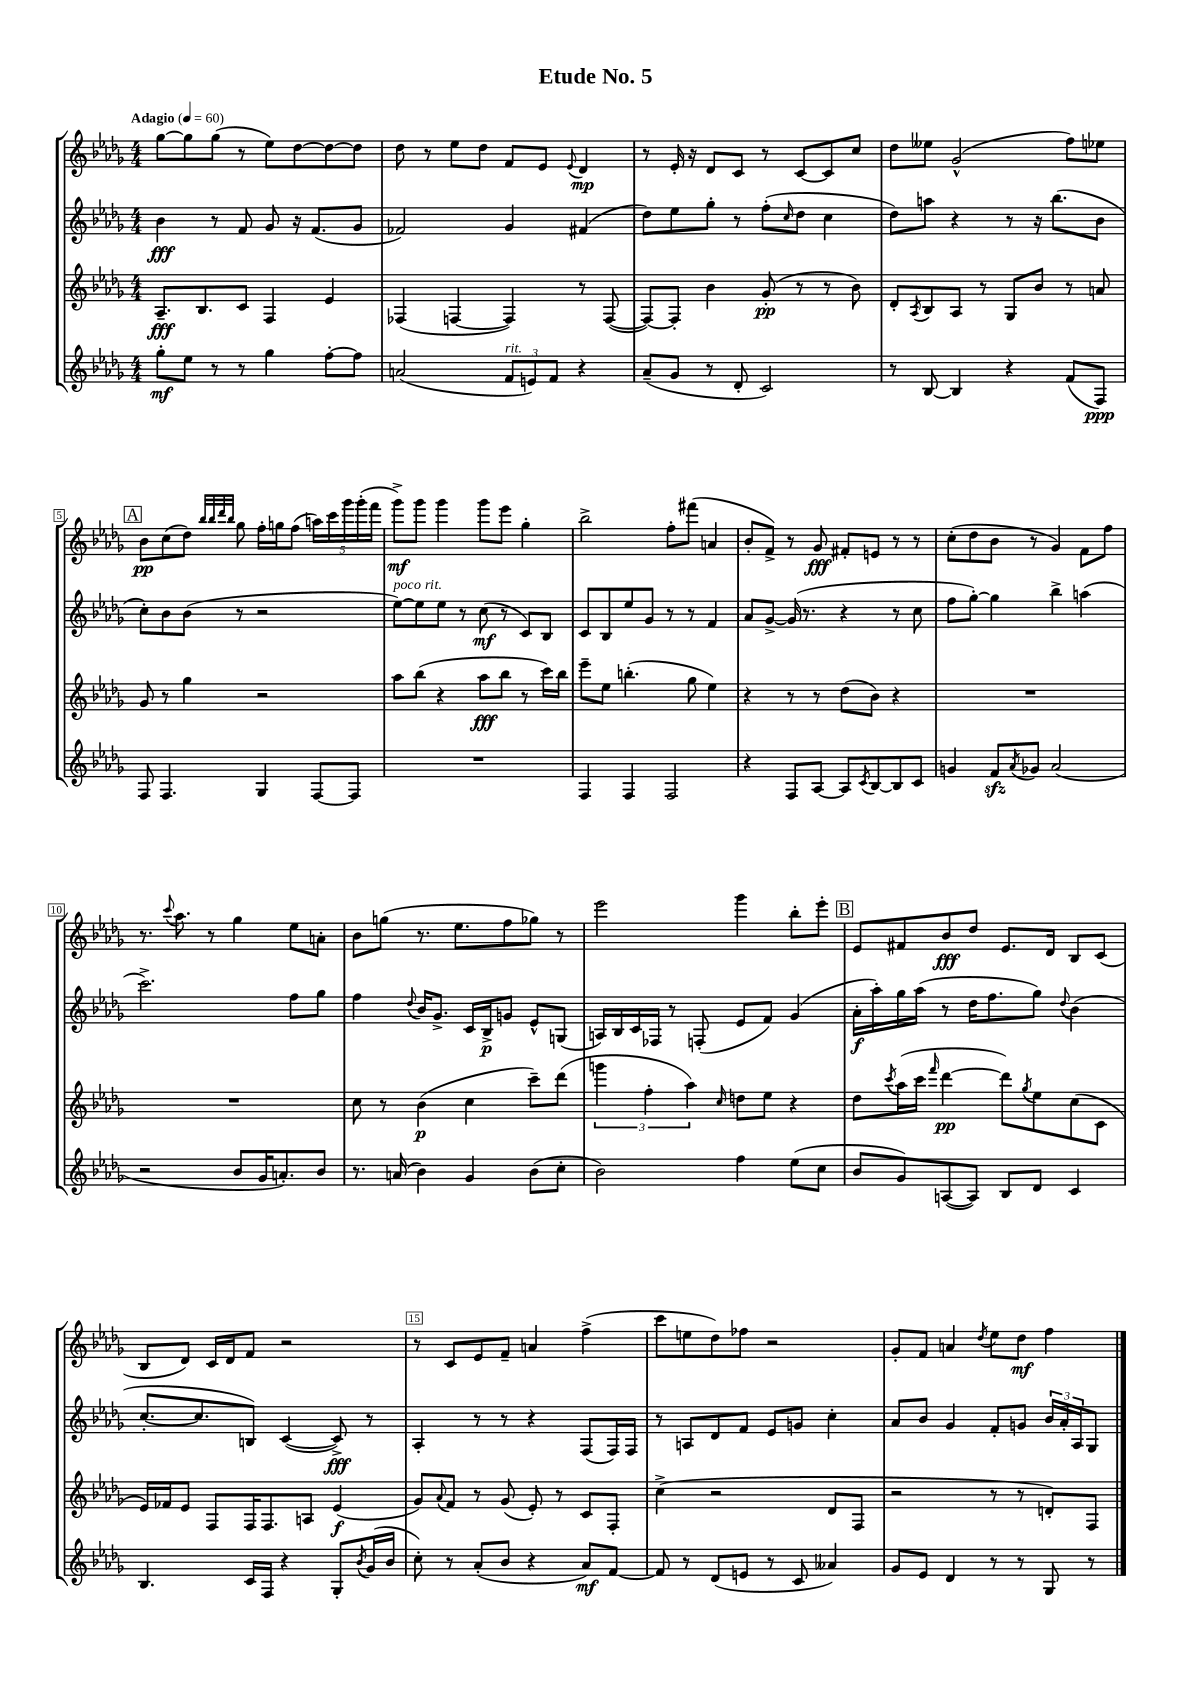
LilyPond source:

\header { title = "Etude No. 5" }
<<
\new StaffGroup <<
\new Staff = "s0" {
    \clef treble \key des \major \numericTimeSignature \time 4/4 \tempo "Adagio" 4 = 60
    ges''8~ ges''8 ges''8( r8 ees''8) des''8~ des''8~ des''8 |
    des''8 r8 ees''8 des''8 f'8 ees'8 \appoggiatura { ees'8 } des'4\mp |
    r8 ees'16-. r16 des'8 c'8 r8 c'8~ c'8 c''8 |
    des''8 eeses''8 ges'2-^( f''8) ees''8 |
    \mark \markup { \box "A" } bes'8\pp c''8( des''8) \grace { bes''32 bes''32 des'''32 bes''32 } ges''8 f''16-. g''16 f''8( \tuplet 5/4 { a''16) c'''16 ges'''16 ges'''16-.( f'''16 } |
    ges'''8->\mf) ges'''8 ges'''4 ges'''8 ees'''8 ges''4-. |
    bes''2-> f''8-. fis'''8( a'4 |
    bes'8-. f'8->) r8 ges'8\fff fis'8-. e'8 r8 r8 |
    c''8-.( des''8 bes'8 r8 ges'4) f'8 f''8 |
    r8. \appoggiatura { c'''8 } aes''8. r8 ges''4 ees''8 a'8-. |
    bes'8 g''8( r8. ees''8. f''8 ges''8) r8 |
    ees'''2 ges'''4 bes''8-. ees'''8-. |
    \mark \markup { \box "B" } ees'8 fis'8 bes'8\fff des''8 ees'8. des'16 bes8 c'8( |
    bes8 des'8) c'16 des'16 f'8 r2 |
    r8 c'8 ees'8 f'8-- a'4 f''4->( |
    c'''8 e''8 des''8) fes''8 r2 |
    ges'8-. f'8 a'4 \acciaccatura { des''8 } ees''8 des''8\mf f''4 \bar "|." |
}
\new Staff = "s1" {
    \clef treble \key des \major \numericTimeSignature \time 4/4
    bes'4\fff r8 f'8 ges'8 r16 f'8.( ges'8 |
    fes'2) ges'4 fis'4( |
    des''8) ees''8 ges''8-. r8 f''8-.( \grace { c''16 } des''8 c''4 |
    des''8) a''8 r4 r8 r16 bes''8.( bes'8 |
    \mark \markup { \box "A" } c''8-.) bes'8 bes'8( r8 r2 |
    ees''8~^\markup { \italic "poco rit." }) ees''8 ees''8 r8 c''8\mf( r8 c'8) bes8 |
    c'8 bes8 ees''8 ges'8 r8 r8 f'4 |
    aes'8 ges'8~-> ges'16( r8. r4 r8 c''8 |
    f''8 ges''8~-.) ges''4 bes''4-> a''4( |
    c'''2.->) f''8 ges''8 |
    f''4 \appoggiatura { des''8 } bes'16 ges'8.-> c'16 bes16->\p g'8 ees'8-^ g8( |
    a16) bes16 c'16 fes16 r8 f8-.( ees'8 f'8) ges'4( |
    \mark \markup { \box "B" } aes'16-.\f aes''16-.) ges''16 aes''16( r8 des''16 f''8. ges''8) \appoggiatura { des''8 } bes'4( |
    c''8.~-. c''8. b8) c'4~( c'8->\fff) r8 |
    aes4-. r8 r8 r4 f8( f16) f16 |
    r8 a8 des'8 f'8 ees'8 g'8 c''4-. |
    aes'8 bes'8 ges'4 f'8-. g'8 \tuplet 3/2 { bes'16 aes'16-. aes16 } ges8 \bar "|." |
}
\new Staff = "s2" {
    \clef treble \key des \major \numericTimeSignature \time 4/4
    aes8.--\fff bes8. c'8 f4 ees'4 |
    fes4( f4~ f4) r8 f8~( |
    f8~) f8-. bes'4 ges'8-.\pp( r8 r8 bes'8) |
    des'8-. \acciaccatura { aes8 } bes8 aes8 r8 ges8 bes'8 r8 a'8 |
    \mark \markup { \box "A" } ges'8 r8 ges''4 r2 |
    aes''8 bes''8( r4 aes''8\fff bes''8 r8 c'''16) bes''16 |
    ees'''8-- ees''8 b''4.-.( ges''8 ees''4) |
    r4 r8 r8 des''8( bes'8) r4 |
    R1 |
    R1 |
    c''8 r8 bes'4\p( c''4 c'''8--) des'''8( |
    \tuplet 3/2 { g'''4 f''4-. aes''4) } \grace { c''16 } d''8 ees''8 r4 |
    \mark \markup { \box "B" } des''8 \acciaccatura { c'''8 } aes''16( c'''16 \grace { f'''16 } des'''4~\pp des'''8) \acciaccatura { ges''8 } ees''8 c''8( c'8 |
    ees'16) fes'16 ees'8 f8 f16 f8. a8 ees'4\f( |
    ges'8) \appoggiatura { aes'8 } f'8 r8 ges'8( ees'8-.) r8 c'8 f8-. |
    c''4->( r2 des'8 f8 |
    r2 r8 r8 d'8-.) f8 \bar "|." |
}
\new Staff = "s3" {
    \clef treble \key des \major \numericTimeSignature \time 4/4
    ges''8-.\mf ees''8 r8 r8 ges''4 f''8~-. f''8 |
    a'2( \tuplet 3/2 { f'8^\markup { \italic "rit." } e'8) f'8 } r4 |
    aes'8--( ges'8 r8 des'8-. c'2) |
    r8 bes8~ bes4 r4 f'8( f8\ppp) |
    \mark \markup { \box "A" } f8 f4. ges4 f8~ f8 |
    R1 |
    f4 f4 f2 |
    r4 f8 aes8~ aes8 \acciaccatura { c'8 } bes8~ bes8 c'8 |
    g'4 f'8\sfz \acciaccatura { aes'8 } ges'8 aes'2( |
    r2 bes'8 ges'16 a'8.-.) bes'8 |
    r8. a'16( bes'4) ges'4 bes'8( c''8-. |
    bes'2) f''4 ees''8( c''8 |
    \mark \markup { \box "B" } bes'8 ges'8) a8~( a8) bes8 des'8 c'4 |
    bes4. c'16 f16 r4 ges8-. \acciaccatura { bes'8 } ges'16( bes'16 |
    c''8-.) r8 aes'8-.( bes'8 r4 aes'8\mf) f'8~ |
    f'8 r8 des'8( e'8 r8 c'8 aeses'4) |
    ges'8 ees'8 des'4 r8 r8 ges8 r8 \bar "|." |
}
>>
>>
\layout { \context { \Score \override BarNumber.break-visibility = ##(#f #t #t) barNumberVisibility = #(every-nth-bar-number-visible 5) \override BarNumber.stencil = #(make-stencil-boxer 0.1 0.3 ly:text-interface::print) } }
